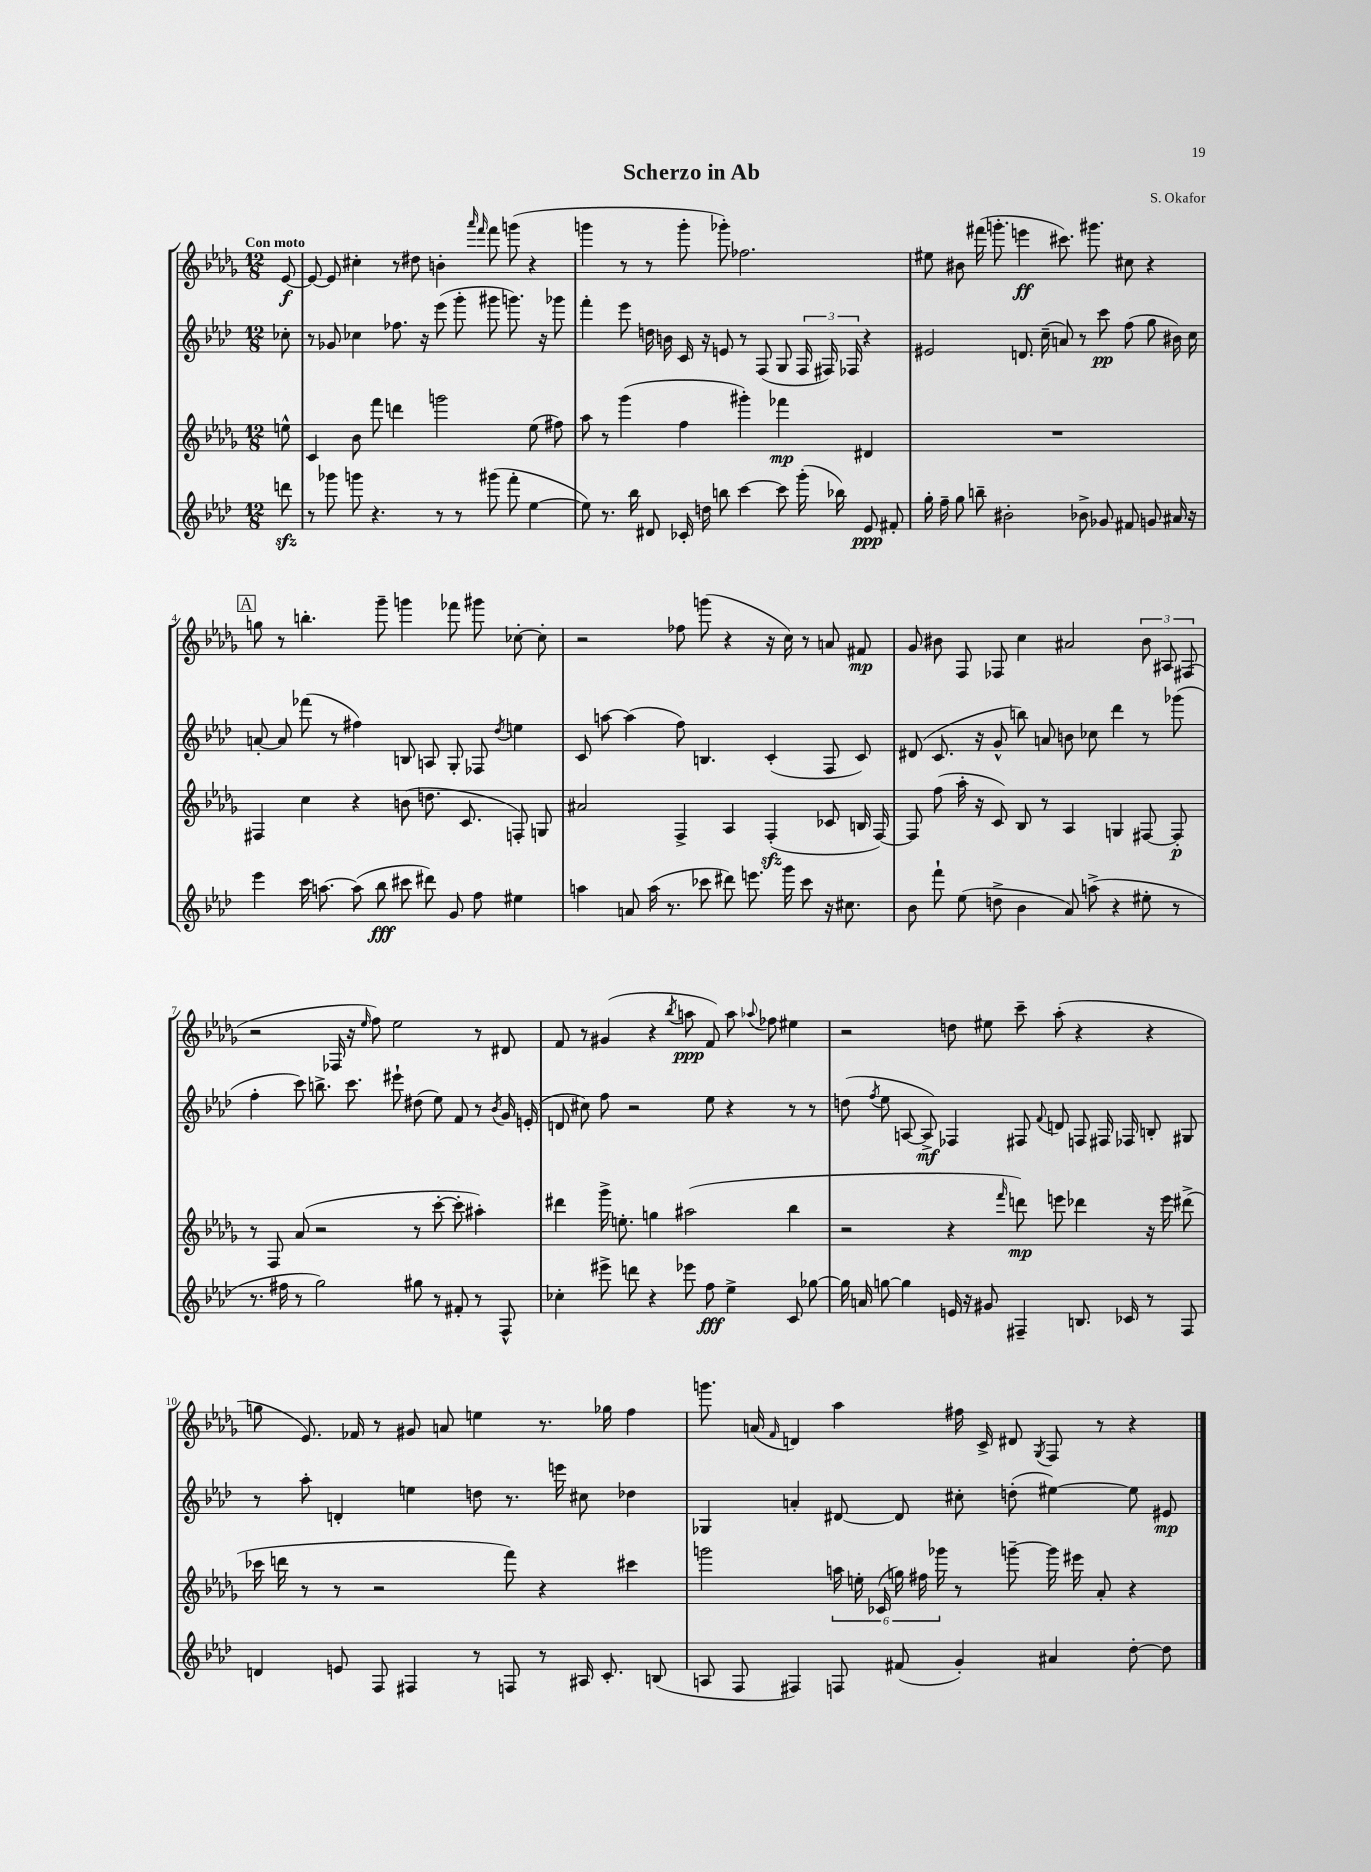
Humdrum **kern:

**kern	**dynam	**kern	**dynam	**kern	**dynam	**kern	**dynam
*part4	*part4	*part3	*part3	*part2	*part2	*part1	*part1
*staff4	*staff4	*staff3	*staff3	*staff2	*staff2	*staff1	*staff1
*clefG2	*	*clefG2	*	*clefG2	*	*clefG2	*
*k[b-e-a-d-]	*	*k[b-e-a-d-g-]	*	*k[b-e-a-d-]	*	*k[b-e-a-d-g-]	*
*M12/8	*	*M12/8	*	*M12/8	*	*M12/8	*
=	=	=	=	=	=	=	=
!	!	!	!	!	!	!LO:TX:a:B:t=Con moto	!
8dddnzz\	.	8een^^\	.	8cc-X'\	.	[8e-/	f
=1	=1	=1	=1	=1	=1	=1	=1
8r	.	4c/	.	8r	.	8e-/_	.
8ggg-X\	.	.	.	8g-X/	.	8e-/]	.
8gggn\	.	8b-\	.	4cc-X\	.	4cc#X'\	.
4.r	.	8fff\	.	.	.	.	.
.	.	4dddn\	.	8.ff-X\	.	8r	.
.	.	.	.	.	.	8dd#X\	.
.	.	.	.	16r	.	.	.
8r	.	2gggn\	.	(8eee-\	.	4bn'\	.
8r	.	.	.	8ggg'\	.	.	.
.	.	.	.	.	.	16qqaaa-/	.
.	.	.	.	.	.	16qqfff/	.
(8ggg#X\	.	.	.	8ggg#X\	.	8fff\	.
8fff'\	.	.	.	8.gggn\)	.	(8gggn\	.
[4ee-\	.	(8ee-\	.	.	.	4r	.
.	.	.	.	16r	.	.	.
.	.	8ff#X\)	.	8ggg-X\	.	.	.
=2	=2	=2	=2	=2	=2	=2	=2
8ee-\])	.	8aa-\	.	4fff'\	.	4gggn\	.
8.r	.	8r	.	.	.	.	.
.	.	(4ggg-\	.	8eee-\	.	8r	.
16bb-\	.	.	.	.	.	.	.
8d#X/	.	.	.	16ddn\	.	8r	.
.	.	.	.	16bn\	.	.	.
16c-X'/	.	4ff\	.	16c/	.	8ggg'\	.
16ddn\	.	.	.	16r	.	.	.
8bbn\	.	.	.	8en/	.	8ggg-X'\)	.
[4ccc\	.	4ggg#X'\)	.	8r	.	2.ff-X\	.
.	.	.	.	(8F/	.	.	.
8ccc\]	.	4fff-X\	mp	8G/	.	.	.
(16ggg'\	.	.	.	24F/	.	.	.
.	.	.	.	24F#X/)	.	.	.
16bb-X\)	.	.	.	.	.	.	.
.	.	.	.	24F-X/	.	.	.
8e-/	ppp	4d#X/	.	4r	.	.	.
8f#X'/	.	.	.	.	.	.	.
=3	=3	=3	=3	=3	=3	=3	=3
16gg'\	.	1.r	.	2e#X/	.	8ee#X\	.
16ff~\	.	.	.	.	.	.	.
8gg\	.	.	.	.	.	8b#X\	.
8bbn~\	.	.	.	.	.	(16fff#X\	.
.	.	.	.	.	.	8.gggn'\	.
2b#X'\	.	.	.	.	.	.	.
.	.	.	.	8.dn/	.	4eeen\	ff
.	.	.	.	(16cc~\	.	.	.
.	.	.	.	8an/)	.	8.ccc#X\)	.
8b-X^\	.	.	.	8r	.	.	.
.	.	.	.	.	.	8.ggg#X\	.
8g-X/	.	.	.	8ccc\	pp	.	.
8f#X/	.	.	.	(8ff\	.	8cc#X\	.
8gn/	.	.	.	8gg\	.	4r	.
16a#X/	.	.	.	16b#X\)	.	.	.
16r	.	.	.	16cc\	.	.	.
!!LO:LB:g=z
!!LO:REH:place=s1:t=A
=4	=4	=4	=4	=4	=4	=4	=4
4eee-\	.	4F#X/	.	[8an'/	.	8ggn\	.
.	.	.	.	8a/]	.	8r	.
16ccc\	.	4cc\	.	(8fff-X\	.	4.bbn'\	.
[8.aan\	.	.	.	.	.	.	.
.	.	.	.	8r	.	.	.
(8aa\]	.	4r	.	4ff#X\)	.	.	.
8bb-\	fff	.	.	.	.	8ggg-~\	.
8ccc#X\	.	(8bn\	.	8Bn/	.	4gggn\	.
8ddd#X\)	.	8.ddn\	.	8An/	.	.	.
8g/	.	.	.	8G'/	.	8fff-X\	.
.	.	8.c/	.	.	.	.	.
8ff\	.	.	.	8F-X/	.	8ggg#X\	.
.	.	.	.	8qdd-/	.	.	.
4ee#X\	.	8Fn'/)	.	4een\	.	[8cc-X'\	.
.	.	8Gn/	.	.	.	8cc-'\]	.
=5	=5	=5	=5	=5	=5	=5	=5
4aan\	.	2a#X/	.	8c/	.	2r	.
.	.	.	.	[8aan\	.	.	.
8an/	.	.	.	(4aa\]	.	.	.
(16aa\	.	.	.	.	.	.	.
8.r	.	.	.	.	.	.	.
.	.	4F^/	.	8ff\)	.	8ff-X\	.
8ccc-X\	.	.	.	4.Bn/	.	(8gggn\	.
8ddd#X\)	.	4A-/	.	.	.	4r	.
8.eeen\	.	.	.	.	.	.	.
.	.	(4Fzz'/	.	(4c'/	.	16r	.
16ggg\	.	.	.	.	.	16cc\)	.
8ccc-\	.	.	.	.	.	8r	.
16r	.	8c-X/	.	8F/	.	8an/	.
8.cc#X\	.	.	.	.	.	.	.
.	.	16Bn/	.	8c/)	.	8f#X/	mp
.	.	[16F/)	.	.	.	.	.
=6	=6	=6	=6	=6	=6	=6	=6
8b-\	.	8F/]	.	(8d#X/	.	8g-/	.
8fff`\	.	(8ff\	.	8.c/	.	8b#X\	.
(8ee-\	.	16aa-'\	.	.	.	8F/	.
.	.	16r	.	16r	.	.	.
8ddn^\	.	8c/)	.	8g^^/	.	8F-X/	.
4b-\	.	8B-/	.	8bbn\)	.	4cc\	.
.	.	8r	.	8an/	.	.	.
8a-/)	.	4A-/	.	8bn\	.	2a#X/	.
(8aan^\	.	.	.	8cc-X\	.	.	.
4r	.	4Gn/	.	4ddd-\	.	.	.
8ee#X'\	.	[8F#X/	.	8r	.	12b#\	.
.	.	.	.	.	.	12A#X/	.
8r	.	8F#'/]	p	(8ggg-X\	.	.	.
.	.	.	.	.	.	(12F#X/	.
!!LO:LB:g=z
=7	=7	=7	=7	=7	=7	=7	=7
8.r	.	8r	.	4ff'\	.	2r	.
.	.	8F/	.	.	.	.	.
16ff#X\	.	.	.	.	.	.	.
8r	.	(8a-/	.	8ccc\)	.	.	.
2gg\)	.	2r	.	8.bbn^\	.	.	.
.	.	.	.	.	.	16F-X/	.
.	.	.	.	8.ccc\	.	16r	.
.	.	.	.	.	.	16qqee-/	.
.	.	.	.	.	.	8ff\)	.
.	.	.	.	8eee#X`\	.	2ee-\	.
8gg#X\	.	8r	.	(8dd#X\	.	.	.
8r	.	[8ccc'\	.	8ee-\)	.	.	.
8f#X'/	.	8ccc'\]	.	8f/	.	.	.
8r	.	4aa#X'\)	.	8r	.	8r	.
.	.	.	.	8qb-/	.	.	.
8F^^/	.	.	.	16g/	.	8d#X/	.
.	.	.	.	(16en'/	.	.	.
=8	=8	=8	=8	=8	=8	=8	=8
4cc-X'\	.	4ddd#X\	.	8dn/	.	8f/	.
.	.	.	.	8cc#X\)	.	8r	.
8eee#X^\	.	16ggg-^\	.	8ff\	.	(4g#X/	.
.	.	8.een'\	.	.	.	.	.
8dddn\	.	.	.	2r	.	.	.
4r	.	4ggn\	.	.	.	4r	.
.	.	.	.	.	.	8qbb-/	.
8eee-X\	.	(2aa#X\	.	.	.	8aan\	ppp
8ff\	fff	.	.	8ee-\	.	8f/)	.
4ee-^\	.	.	.	4r	.	8aa\	.
.	.	.	.	.	.	8qqaa-X/	.
.	.	.	.	.	.	8ff-X\	.
8c/	.	4bb-\	.	8r	.	4ee#X\	.
[8gg-X\	.	.	.	8r	.	.	.
=9	=9	=9	=9	=9	=9	=9	=9
16gg-\]	.	2r	.	(8ddn\	.	2r	.
16an/	.	.	.	.	.	.	.
.	.	.	.	8qff/	.	.	.
[8ggn\	.	.	.	8ee-\	.	.	.
4gg\]	.	.	.	[8An/	.	.	.
.	.	.	.	8A^/])	mf	.	.
16en/	.	4r	.	4F-X/	.	8ddn\	.
16r	.	.	.	.	.	.	.
8g#X/	.	.	.	.	.	8ee#X\	.
.	.	16qqfff/	.	.	.	.	.
4F#X~/	.	8dddn\)	mp	8F#X/	.	8ccc~\	.
.	.	.	.	8qqf/	.	.	.
.	.	8eeen\	.	8dn/	.	(8aa-'\	.
8.Bn/	.	4ddd-X\	.	8Fn/	.	4r	.
.	.	.	.	16F#X/	.	.	.
16c-X/	.	.	.	16F-X/	.	.	.
8r	.	16r	.	8Bn'/	.	4r	.
.	.	16eee\	.	.	.	.	.
8F#/	.	(8ddd#X^\	.	8G#X/	.	.	.
!!LO:LB:g=z
=10	=10	=10	=10	=10	=10	=10	=10
4dn/	.	16ccc-X\	.	8r	.	8ggn\	.
.	.	16dddn\	.	.	.	.	.
.	.	8r	.	8aa-'\	.	8.e-/)	.
8en/	.	8r	.	4dn'/	.	.	.
.	.	.	.	.	.	16f-X/	.
8F/	.	2r	.	.	.	8r	.
4F#X/	.	.	.	4een\	.	8g#X/	.
.	.	.	.	.	.	8an/	.
8r	.	.	.	8ddn\	.	4een\	.
8Fn/	.	8fff\)	.	8.r	.	.	.
8r	.	4r	.	.	.	8.r	.
.	.	.	.	16eeen\	.	.	.
16A#X/	.	.	.	8cc#X\	.	.	.
8.c'/	.	.	.	.	.	16gg-X\	.
.	.	4ccc#X\	.	4dd-X\	.	4ff\	.
(8Bn/	.	.	.	.	.	.	.
=11	=11	=11	=11	=11	=11	=11	=11
8An/	.	2gggn\	.	4G-X/	.	8.gggn\	.
8F/	.	.	.	.	.	.	.
.	.	.	.	.	.	(16an/	.
.	.	.	.	.	.	16qqf/	.
4F#X/)	.	.	.	4an'/	.	4dn/)	.
8Fn/	.	24aan\	.	[8d#X/	.	4aa-\	.
.	.	24een'\	.	.	.	.	.
.	.	(24c-X/	.	.	.	.	.
(8f#X/	.	24ggn\)	.	8d#/]	.	.	.
.	.	24ff#X\	.	.	.	.	.
.	.	24ggg-X\	.	.	.	.	.
4g'/)	.	8r	.	8cc#X'\	.	16ff#X\	.
.	.	.	.	.	.	16c^/	.
.	.	[8gggn~\	.	(8ddn'\	.	8d#X/	.
.	.	.	.	.	.	8qG-/	.
4a#X/	.	16ggg\]	.	[4ee#X\)	.	8F/	.
.	.	16eee#X\	.	.	.	.	.
.	.	8a-'/	.	.	.	8r	.
[8dd-'\	.	4r	.	8ee#\]	.	4r	.
8dd-\]	.	.	.	8e#X/	mp	.	.
==	==	==	==	==	==	==	==
*-	*-	*-	*-	*-	*-	*-	*-
